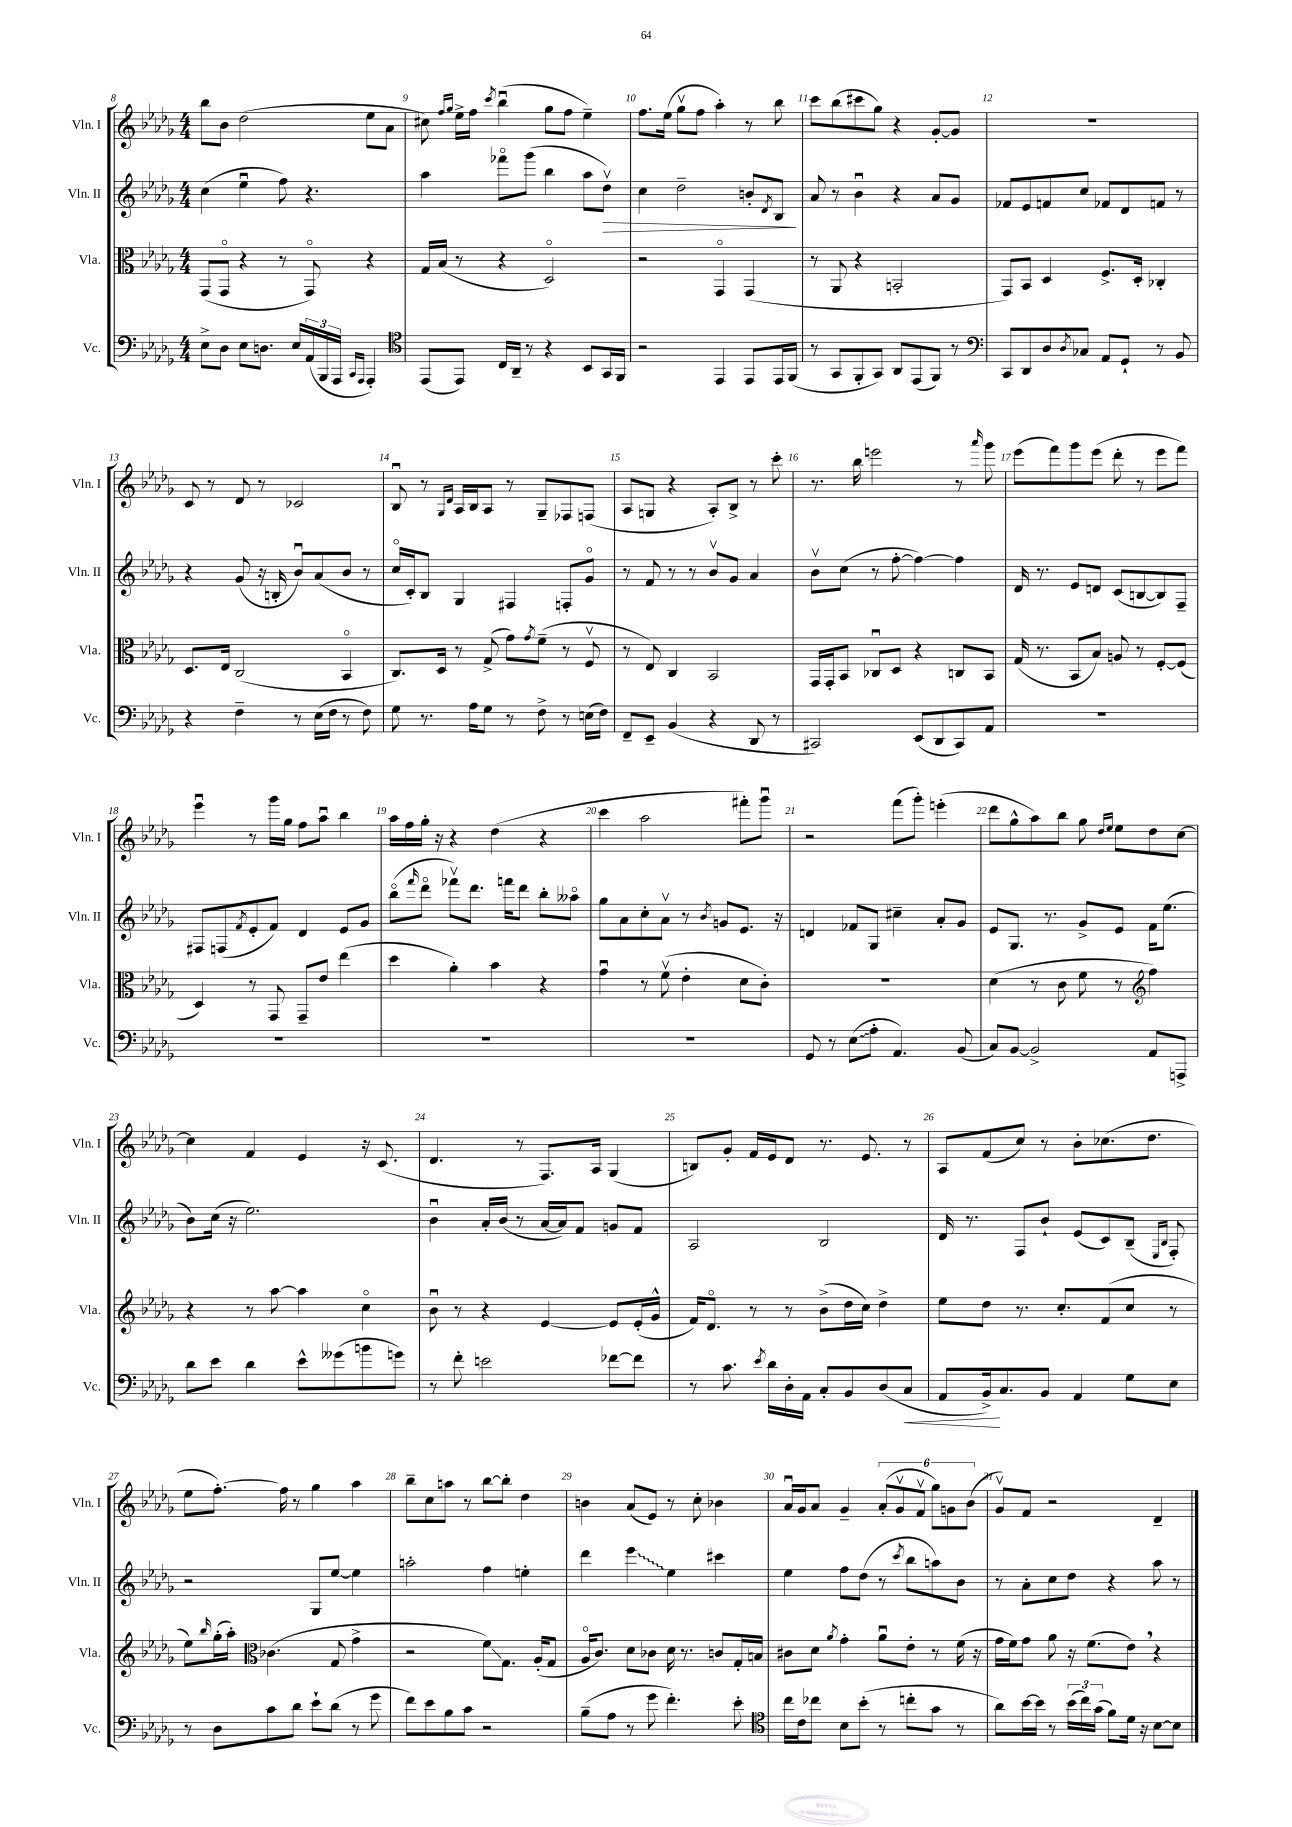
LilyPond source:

<<
\new StaffGroup <<
\new Staff = "s0" \with { instrumentName = "Vln. I" shortInstrumentName = "Vln. I" } {
    \clef treble \key des \major \numericTimeSignature \time 4/4
    bes''8 bes'8 des''2( ees''8 aes'8 |
    cis''8) \grace { f''16 ges''16 } ees''16-> f''16 \acciaccatura { c'''8 } bes''4\downbow( ges''8 f''8 ees''4--) |
    f''8. ees''16( ges''8\upbow f''8 aes''4-.) r8 bes''8 |
    c'''8 bes''8( cis'''8 ges''8) r4 ges'8~-. ges'8 |
    R1 |
    c'8 r8 des'8 r8 ces'2 |
    bes8\downbow r8 \grace { ges16 des'16 } aes16 bes16 aes8 r8 ges8-- fes8 f8( |
    aes8 g8 r4 aes8-.) bes8-> r8 c'''8-. |
    r8. bes''16 e'''2 r8 \grace { aes'''16 } ges'''8 |
    ees'''8( f'''8) ges'''8 ees'''8( des'''8-. r8 ees'''8 f'''8) |
    ees'''4\downbow r8 ges'''16 ges''16 f''8 aes''8\downbow bes''4 |
    aes''16 f''16 ges''16-. r16 r4 des''4( r4 |
    c'''4 aes''2 fis'''8-.) ges'''8\downbow |
    r2 f'''8( ges'''8-.) e'''4-.( |
    des'''8 ges''8-^ aes''8) bes''8 ges''8 \grace { des''16 ees''16 } ees''8 des''8 c''8~ |
    c''4 f'4 ees'4 r16 c'8.( |
    des'4. r8 f8.) aes16 ges4( |
    b8) ges'8-. f'16 ees'16 des'8 r8. ees'8. r8 |
    aes8 f'8( c''8) r8 bes'8-. ces''8.( des''8. |
    ees''8 f''8.~-.) f''16 r8 ges''4 aes''4 |
    bes''8-- c''8 a''8 r8 bes''8~ bes''8-. des''4 |
    b'4 aes'8( ees'8) r8 c''8-. bes'4 |
    aes'16\downbow ges'16 aes'8 ges'4-- \tuplet 6/4 { aes'8-.( ges'8\upbow f'8\upbow ges''8) g'8 bes'8( } |
    ges'8\upbow) f'8 r2 des'4-- \bar "|." |
}
\new Staff = "s1" \with { instrumentName = "Vln. II" shortInstrumentName = "Vln. II" } {
    \clef treble \key des \major \numericTimeSignature \time 4/4
    c''4( ees''4\downbow f''8) r4. |
    aes''4 fes'''8\flageolet ges'''8( bes''4 aes''8 des''8\upbow\>) |
    c''4 des''2-- b'8-. \acciaccatura { des'8 } bes8\! |
    aes'8 r8 bes'4\downbow r4 aes'8 ges'8 |
    fes'8 ees'8 f'8 c''8 fes'8 des'8 f'8 r8 |
    r4 ges'8( r16 b16-. bes'8\downbow) aes'8( bes'8 r8 |
    c''16\flageolet c'16-.) bes8 ges4 fis4 f8-. ges'8\flageolet |
    r8 f'8 r8 r8 bes'8\upbow ges'8 aes'4 |
    bes'8\upbow c''8( r8 f''8~-. f''4~) f''4 |
    des'16 r8. ees'8 d'8 c'8( b8~ b8) f8-- |
    fis8 f8( \acciaccatura { f'8 } ees'8-. f'8) des'4 ees'8 ges'8 |
    bes''8\flageolet( \grace { f'''16 } des'''8\flageolet fes'''8\upbow) des'''8. f'''16 des'''8 bes''8-. aeses''8\flageolet |
    ges''8 aes'8 c''8-. aes'8\upbow r8 \acciaccatura { bes'8 } g'8 ees'8. r16 |
    d'4 fes'8 ges8 cis''4-- aes'8-. ges'8 |
    ees'8 ges8. r8. ges'8-> ees'8 f'16 ees''8.( |
    bes'8) c''16( r16 ees''2.) |
    bes'4\downbow aes'16-. bes'16( r8 aes'16~ aes'16) f'8 g'8 f'8 |
    aes2 bes2 |
    des'16 r8. f8 bes'8-! ees'8( c'8) bes8--( \grace { ees16 bes16 } f8-.) |
    r2 ges8 ees''8~ ees''4 |
    a''2-. f''4 e''4-. |
    des'''4 \once \override Glissando.style = #'zigzag ees'''4\glissando ees''4 cis'''4 |
    ees''4 f''8 des''8( r8 \acciaccatura { c'''8 } bes''8 a''8) bes'8 |
    r8 aes'8-. c''8 des''8 r4 aes''8 r8 \bar "|." |
}
\new Staff = "s2" \with { instrumentName = "Vla." shortInstrumentName = "Vla." } {
    \clef alto \key des \major \numericTimeSignature \time 4/4
    ges,8( ges,8\flageolet r4 r8 ges,8\flageolet) r4 |
    ges16 bes16( r8 r4 des2\flageolet) |
    r2 ges,4\flageolet ges,4( |
    r8 aes,8 r4 b,2-. |
    ges,8) bes,8 des4 f8.-> des16-. ces4-. |
    des8. ees16 c2( bes,4\flageolet |
    c8.) des16 r8 ges8->( ges'8) \acciaccatura { ges'8 } f'8--( r8 f8\upbow |
    r8 ees8) c4 bes,2 |
    ges,16 ges,16-. bes,8 ces8\downbow des8 r4 c8 bes,8 |
    ges16( r8. bes,8 bes8) a8 r8 f8~-. f8( |
    des4) r8 ges,8 ges,8-- ees'8 ees''4( |
    des''4 aes'4-.) bes'4 r4 |
    ges'4\downbow r8 f'8\upbow( ees'4-. des'8 c'8-.) |
    R1 |
    des'4( r8 c'8 f'8 r8 \clef treble f''4) |
    r4 r8 aes''8~ aes''4 c''4\flageolet |
    bes'8\downbow r8 r4 ees'4~ ees'8 ees'16-.( ges'16-^ |
    f'16) des'8.\flageolet r8 r8 bes'8->( des''16 c''16) des''4-> |
    ees''8 des''8 r8. c''8.-. f'8( c''8 r8 |
    ees''8) \grace { bes''16 } ges''16-.( aes''16-.) \clef alto ces'4.( ges8 ges'4-> |
    r2 f'8\glissando) ges8. aes16-.( ges8 |
    aes16\flageolet c'8.) des'8 ces'8 des'16 r8. c'8 ges16-. b16 |
    cis'8 des'8 \acciaccatura { aes'8 } ges'4-. aes'8\downbow ees'8-. r8 f'16( r16 |
    ges'16 f'16) ges'8 aes'8 r16 f'8.( ees'8) \breathe r4 \bar "|." |
}
\new Staff = "s3" \with { instrumentName = "Vc." shortInstrumentName = "Vc." } {
    \clef bass \key des \major \numericTimeSignature \time 4/4
    ees8-> des8 ees8 d8. ees16 \tuplet 3/2 { aes,16( bes,,16 aes,,16 } \grace { c,16 aes,,16 } aes,,4-.) |
    \clef tenor ees,8( ees,8) c16 aes,16-- r8 r4 bes,8 ges,16 f,16 |
    r2 ees,4 ees,8 ees,16 f,16( |
    r8 ges,8 f,8-. ges,8) aes,8 ees,8( f,8) r8 |
    \clef bass c,8 des,8 des8 \acciaccatura { des8 } ces8 aes,8 ges,8-! r8 bes,8 |
    r4 f4-- r8 ees16( f16 r8 f8) |
    ges8 r8. aes16 ges8 r8 f8-> r8 e16( f16) |
    f,8-- ees,8-- bes,4( r4 des,8 r8 |
    cis,2) ees,8( des,8 cis,8) aes,8 |
    R1 |
    R1 |
    R1 |
    R1 |
    ges,8 r8 \once \override Glissando.style = #'zigzag ees8\glissando( aes8-. aes,4.) bes,8( |
    c8) bes,8~ bes,2-> aes,8 a,,8-> |
    des'8 ees'8 des'4 ees'8-^ geses'8( b'8 g'8) |
    r8 f'8-. e'2 fes'8~ fes'8 |
    r8 c'8. \acciaccatura { ees'8 } des'16 des16-. aes,16 c8-. bes,8 des8( c8\< |
    aes,8 bes,16->\!) c8. bes,8 aes,4 ges8 ees8 |
    r8 des8 c'8 des'8 ees'8-! des'8( r8 ges'8 |
    f'8) ees'8 bes8 c'8 r2 |
    bes8--( aes8 r8 ges'8 f'4.-.) ees'8-. |
    \clef tenor c''16 c'16 ces''8 bes8 bes'8-.( r8 c''8-. ges'8 r8 |
    aes'8) bes'16~ bes'16 r8 \tuplet 3/2 { bes'16( c''16) ges'16( } f'8) des'16 r16 bes8~ bes8 \bar "|." |
}
>>
>>
\layout { \context { \Score currentBarNumber = #8 \override BarNumber.break-visibility = ##(#f #t #t) barNumberVisibility = #all-bar-numbers-visible } }
